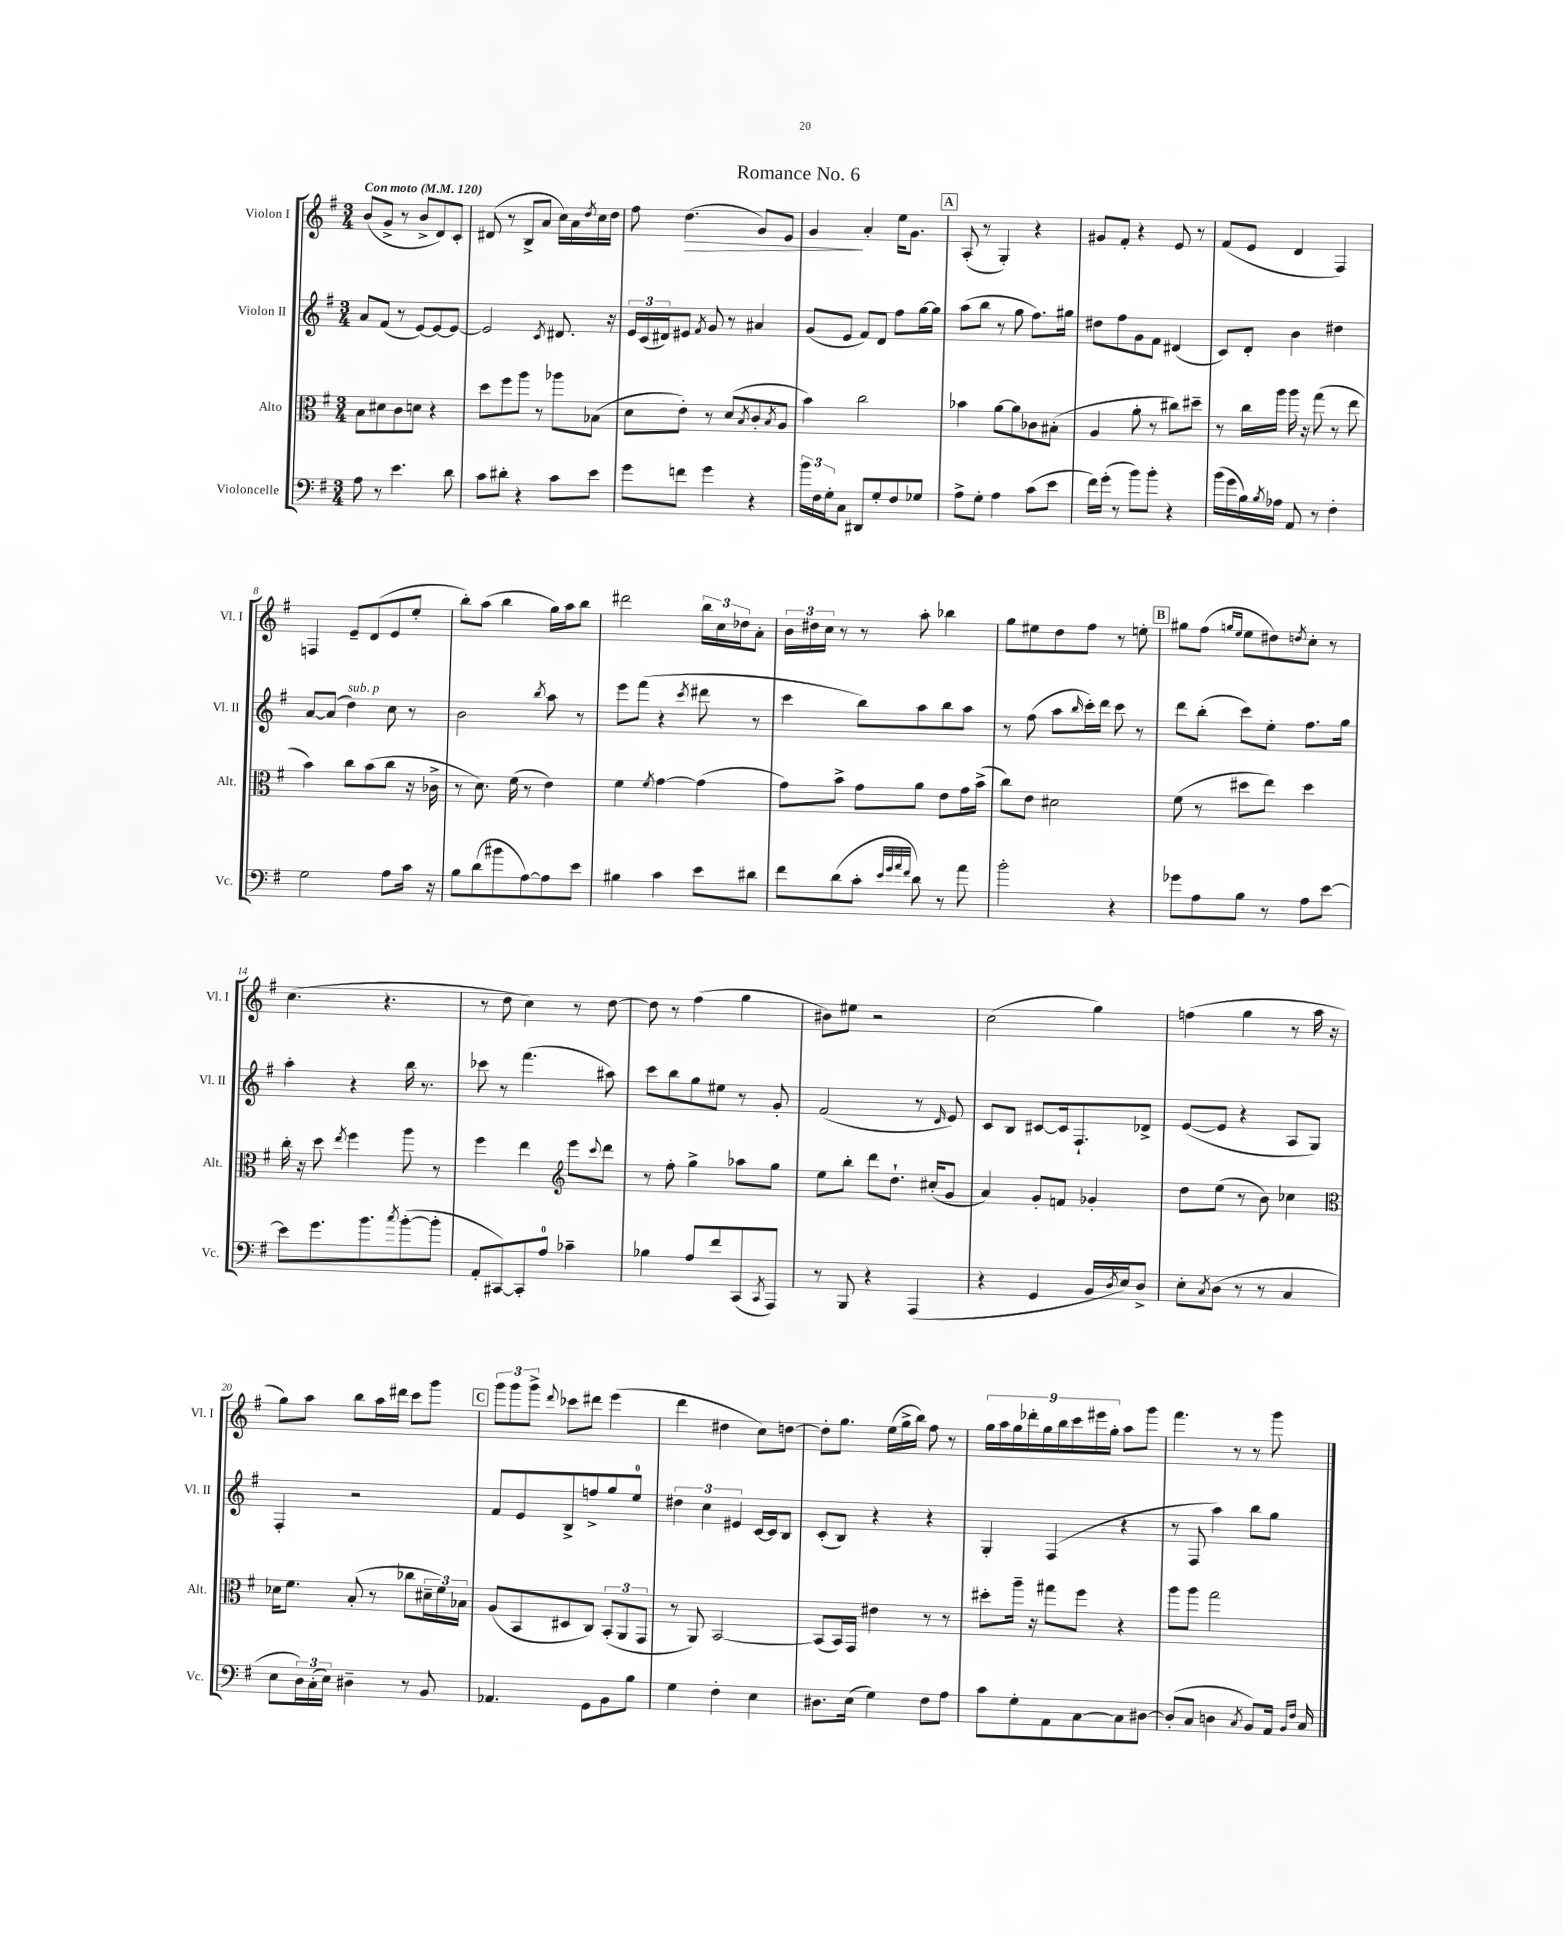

**kern	**kern	**kern	**kern
*staff4	*staff3	*staff2	*staff1
*clefF4	*clefC3	*clefG2	*clefG2
*k[f#]	*k[f#]	*k[f#]	*k[f#]
*M3/4	*M3/4	*M3/4	*M3/4
*MM120	*MM120	*MM120	*MM120
8A	8B	8a	(8b
8r	8d#	(8f#	8g^
4.e	8c	8r	8r
.	8d	[8e)	8b^
.	4r	8e_	8d)
8d	.	8e_	8c'
=	=	=	=
8c	8dd	2e]	(8d#
8d#'	8ff#	.	8r
4r	8aa	.	8B^
.	8r	.	8a
.	.	8qc	.
8c	8aa-	8.d#	16cc)
.	.	.	16a
.	.	.	8qdd
8e	(8B-	.	16cc
.	.	16r	16dd
=	=	=	=
8g	8d	24e	8ff#
.	.	(24c	.
.	.	24d#)	.
8f	8e')	8e#	(4.dd
.	.	8qf#	.
4g	8r	8g	.
.	(8d	8r	.
.	8qB	.	.
4r	8c'	4a#	8g)
.	8qB	.	.
.	8A	.	8e
=	=	=	=
24b	4b)	(8g	4g
24F#	.	.	.
24G'	.	.	.
8C	.	8e	.
8DD#	2cc	8f#)	4a'
8G'	.	8d	.
8F#	.	8ff#	16ee
.	.	.	8.g
8G-	.	[16gg	.
.	.	16gg]	.
=	=	=	=
8A^	4b-	(8aa	(8A'
8G'	.	8bb	8r
4A	[8a	8r	4G')
.	8a]	8gg	.
(8c	8c-	8.ff#)	4r
8e	(8B#'	.	.
.	.	16gg#	.
=	=	=	=
16f#)	4A	8dd#	8g#
(16g'	.	.	.
8r	.	8ff#	8f#'
8b)	8a'	8g	4r
8b'	8r	8f#	.
4r	8cc#)	(4d#	8e
.	8dd#~	.	8r
=	=	=	=
(16b	8r	8c)	(8f#
16g	.	.	.
16B)	16cc	8d'	8e
8qB	.	.	.
16A-	16aa	.	.
8AA	16aa	4b	4d
.	16r	.	.
8r	(8gg	.	.
4F#'	8r	4dd#	4F#)
.	8ee	.	.
=	=	=	=
2G	4b)	[8a	4F
.	.	(8a]	.
.	8cc	4dd)	8e~
.	(8b	.	(8d
8A	8cc	8cc	8e
16c	16r	8r	8ee'
16r	16c-^	.	.
=	=	=	=
8B	8r	2b	8bb')
(8d	8.d)	.	(8aa
8b#	.	.	4bb
.	(16f#	.	.
[8A)	8r	.	.
.	.	8qbb	.
8A]	4e)	8aa	16gg)
.	.	.	16aa
8e	.	8r	8bb
=	=	=	=
4B#	4f#	8eee	2ddd#
.	.	(8fff#	.
.	8qf#	.	.
4c	[4g	4r	.
.	.	8qccc	.
8e	(4g]	8ddd#	24bb
.	.	.	24cc
.	.	.	24dd-
8d#	.	8r	8a'
=	=	=	=
8f#	8g)	4ccc	24b
.	.	.	24dd#
.	.	.	24cc
(8d	8b^	.	8r
8c'	8g	8bb)	8r
32qqe	.	.	.
32qqg	.	.	.
32qqa	.	.	.
32qqf#	.	.	.
8d)	8a	8aa	8aa'
8r	8e	8bb	4bb-
8a	16g	8aa	.
.	(16b^	.	.
=	=	=	=
2b'	8cc)	8r	8gg
.	8e	(8ff#	8ee#
.	2d#	8aa	8dd
.	.	16qqbb	.
.	.	16ccc')	8ff#
.	.	16ddd	.
4r	.	8ccc	8r
.	.	8r	8ee'
=	=	=	=
8g-	(8f#	8ddd	8gg#
8A	8r	(8bb'	(8ff#
.	.	.	16qqgg
.	.	.	16qqee
8B	8dd#	8ccc)	8ee
8r	8ee)	8ee'	8dd#)
.	.	.	8qdd
8A	4dd#	8.ff#	8cc'
[8e	.	.	8r
.	.	16gg	.
=	=	=	=
8e]	16cc'	4aa'	(4.cc
.	16r	.	.
8.g	8dd	.	.
.	8qee	.	.
.	4ff#	4r	.
8.b	.	.	.
.	.	.	4.r
8qcc	.	.	.
([8b'	8aa	16bb	.
.	.	8.r	.
8b']	8r	.	.
=	=	=	=
8AA'	4ff#	8ccc-	8r
[8CC#)	.	8r	8dd
8CC#']	4ee	(4.fff#	4cc)
8A	.	.	.
*	*clefG2	*	*
4c-~	8eee	.	8r
.	8qqccc	.	.
.	8ddd	8aa#)	[8dd
=	=	=	=
4B-	8r	8ccc	8dd]
.	8ff#'	8bb	8r
8A	4gg^	8gg	(4ff#
8f#	.	8ee#	.
(8CC	8aa-	8r	4gg
8qCC	.	.	.
8AAA)	8gg	8g'	.
=	=	=	=
8r	8ee	(2f#	8b#)
8BBB	8bb'	.	8ee#
4r	8ddd	.	2r
.	8.dd`	.	.
(4AAA	.	8r	.
.	(16cc#'	.	.
.	.	16qqd	.
.	8g	8e)	.
=	=	=	=
4r	4a)	8c	(2cc
.	.	8B	.
4GG	8g'	[8c#	.
.	8f	16c#]	.
.	.	8.F#`	.
16BB	4g-'	.	4gg)
8qD	.	.	.
16E)	.	.	.
8D^	.	8d-^	.
=	=	=	=
8E'	8dd	([8e	(4ff
8qC	.	.	.
(8D	(8ee	8e]	.
8r	8r	4r	4gg
8r	8b)	.	.
4C	4cc-	8A	8r
.	.	8G)	16aa
.	.	.	16r
=	=	=	=
*	*clefC3	*	*
8E	16d-	4F#'	8gg)
.	8.f#	.	.
24D)	.	.	8aa
(24C'	.	.	.
24E)	.	.	.
4D#~	(8B'	2r	8bb
.	8r	.	16aa
.	.	.	16ddd#
8r	8cc-	.	8ccc
8BB	24d#~	.	8ggg
.	24f#)	.	.
.	24B-	.	.
=	=	=	=
4.AA-	(8A	8f#	12ggg
.	.	.	12ggg
.	8BB	8e	.
.	.	.	12ggg^
.	.	.	8qqddd
.	8D#	8B^	8ccc-
8GG	8C)	8ff^	8ddd#
8BB	(12BB'	8gg	(4eee
.	12AA	.	.
8B	.	8ee	.
.	12GG	.	.
=	=	=	=
4G	8r	6dd#	4ddd
.	8AA)	.	.
.	.	6cc	.
4F#'	[2BB	.	4dd#
.	.	6e#	.
4E	.	[16c	8cc)
.	.	16c]	.
.	.	8B	[8dd
=	=	=	=
8.D#	(8BB]	(8c'	8dd']
.	16BB)	8B)	8.gg
(16E	16GG	.	.
4G)	4e#	4r	.
.	.	.	(16ee
.	.	.	16gg^
.	.	.	16bb)
8F#	8r	4r	8ff#
8A	8r	.	8r
=	=	=	=
8c	8dd#'	4G'	18gg
.	.	.	18aa
.	.	.	18gg
8G'	16aa~	.	.
.	.	.	18ddd-'
.	16r	.	.
.	.	.	18gg
8AA	8gg#	(4F#	.
.	.	.	18bb
.	.	.	18ccc
[8C	8ff#	.	.
.	.	.	18eee#
.	.	.	18gg'
8C]	4r	4r	8aa
[8D#	.	.	8ggg
=	=	=	=
(8D#']	8aa	8r	4.fff#
8C	8aa	8F#	.
4D	2gg	4aa)	.
.	.	.	8r
8qC	.	.	.
8BB)	.	8bb	8r
16AA	.	8gg	8ggg
16qqBB	.	.	.
16qqF#	.	.	.
16C	.	.	.
==	==	==	==
*-	*-	*-	*-
